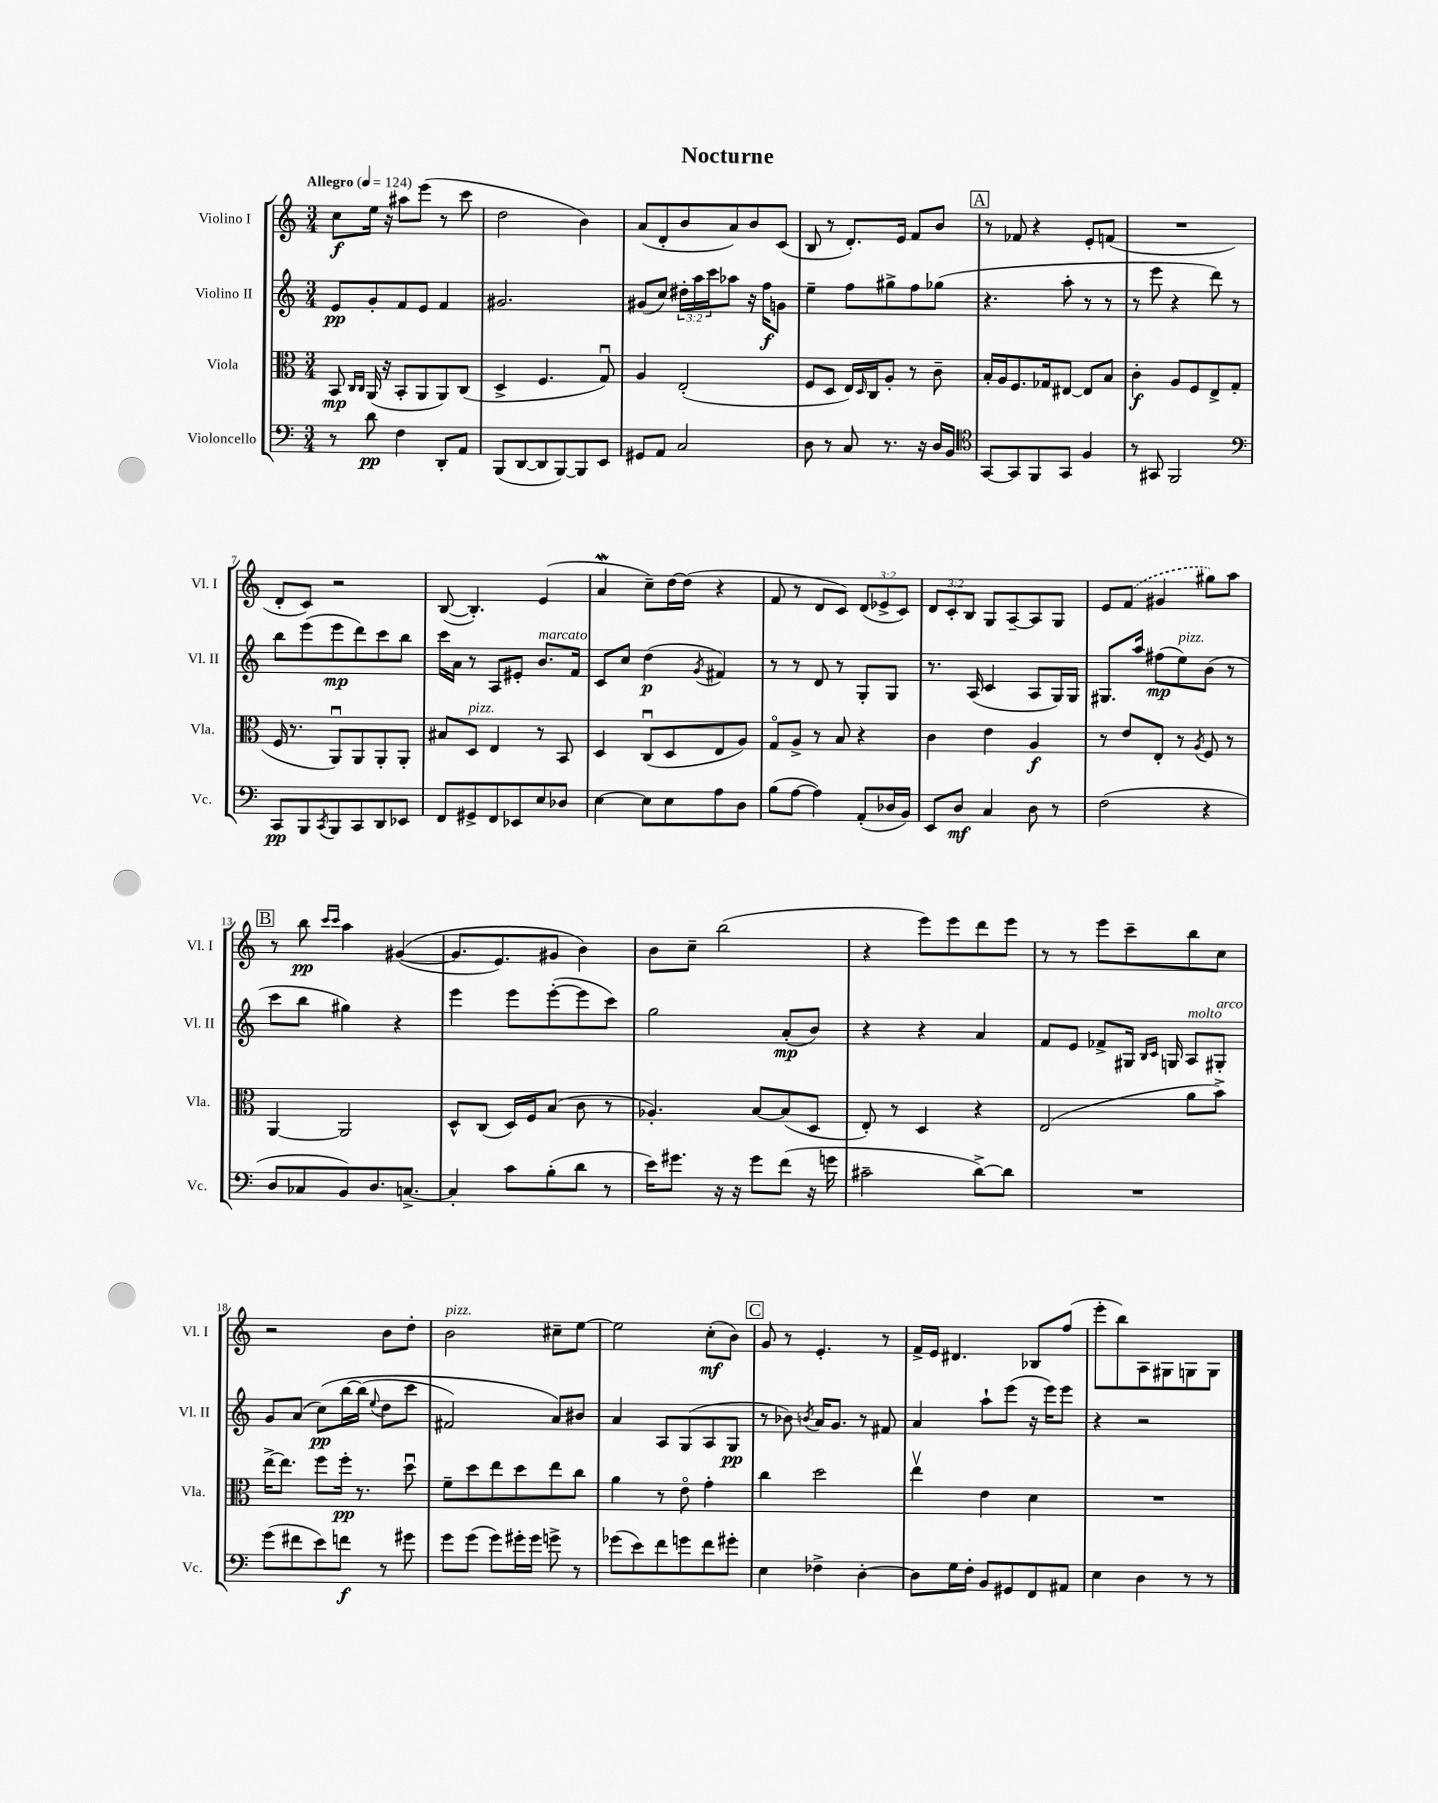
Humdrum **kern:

**kern	**kern	**kern	**kern
*staff4	*staff3	*staff2	*staff1
*clefF4	*clefC3	*clefG2	*clefG2
*k[]	*k[]	*k[]	*k[]
*M3/4	*M3/4	*M3/4	*M3/4
*MM124	*MM124	*MM124	*MM124
8r	8BB	8e	8cc
.	16qqC	.	.
.	16qqC	.	.
8d	(16AA	8g'	16ee
.	16r	.	16r
4F	8BB'	8f	8aa#
.	8AA	8e	(8eee
8DD'	8AA)	4f	8r
8AA	(8C	.	8ccc
=	=	=	=
(8BBB	4D^	2.g#	2dd
[8DD	.	.	.
8DD]	4.F	.	.
[8BBB)	.	.	.
8BBB]	.	.	4b)
8EE	8Gu)	.	.
=	=	=	=
8GG#	4A	(8g#	(8a
8AA	.	8cc)	8d'
2C	(2E'	24dd#'	8b
.	.	24aa	.
.	.	24ccc	.
.	.	8aa-	8a)
.	.	16r	8b
.	.	16ff	.
.	.	8g	(8c
=	=	=	=
8D	8F	4ee~	8B
8r	8D	.	8r
8C	16E)	8ff	8.d')
.	16qqD	.	.
.	16C	.	.
8.r	8A'	8gg#^	.
.	.	.	16e
.	8r	8ff	8f
16r	.	.	.
16D	8c~	(8gg-	8b
16BB	.	.	.
=	=	=	=
*clefC4	*	*	*
[8GG	16B'	4.r	8r
.	16A	.	.
8GG]	8.F	.	8f-
8FF	.	.	4r
.	16G-	.	.
8GG	[8E#	8aa'	.
4F	8E#]	8r	8e'
.	8B	8r	(8f
=	=	=	=
8r	4c'	8r	2.r
8GG#	.	8eee	.
2FF	8A	4r	.
.	8F	.	.
.	8E^	8ddd)	.
.	(8G	8r	.
=	=	=	=
*clefF4	*	*	*
8CC	16F	8bb	8d'
.	8.r	.	.
8BBB	.	(8eee	8c)
8qCC	.	.	.
8BBB	8AAu)	8eee	2r
8CC	8AA	8ddd)	.
8DD	8AA'	8ccc	.
8EE-	8AA'	8bb	.
=	=	=	=
8FF	8B#	16ccc	([8B
.	.	16a	.
8GG#^	8D	8r	4.B'])
8FF	4E	8A	.
8EE-	.	8e#'	.
8E	8r	8.b	(4e
8D-	8BB	.	.
.	.	16f	.
=	=	=	=
[4E	4D	8c	4a
.	.	8cc	.
8E]	(8Cu	(4dd	8cc~)
8E	8D	.	[16dd
.	.	.	(16dd]
.	.	8qg	.
8A	8E	4f#)	4r
8D	8A)	.	.
=	=	=	=
(8B	8Go	8r	8f
[8A	8A^	8r	8r
4A])	8r	8d	8d
.	8B	8r	8c)
(8AA'	4r	8G'	(12d
.	.	.	12e-^
16D-	.	8G	.
.	.	.	12c)
16BB)	.	.	.
=	=	=	=
8EE	4c	8.r	12d
.	.	.	12c'
8D	.	.	.
.	.	.	12B
.	.	(16A	.
4C	4e	4c	8G
.	.	.	[8A~
8D	4A	8A	8A]
8r	.	16G)	8G
.	.	16G	.
=	=	=	=
(2F	8r	8.G#	8e
.	8e	.	(8f
.	.	16aa	.
.	8E'	(8ff#	4g#
.	8r	8ee)	.
.	8qA	.	.
4r	8F	(8b	8gg#)
.	8r	8r	8aa
=	=	=	=
8D	[4AA	8ccc	8r
8C-	.	8bb	8bb
.	.	.	16qqccc
.	.	.	16qqccc
8BB)	2AA]	4gg#)	4aa
8.D	.	.	.
.	.	4r	&(([4g#
[8.C^	.	.	.
=	=	=	=
4C']	8D^^	4eee	8.g#]
.	(8C	.	.
.	.	.	8.e)
8c	16D)	8eee	.
.	16F	.	.
(8B'	(8B	([8eee'	8g#
8d	8c	8eee]	4b&)
8r	8r	8ccc)	.
=	=	=	=
16e)	4.A-')	2gg	8b
8.g#	.	.	.
.	.	.	8cc~
16r	.	.	(2bb
16r	.	.	.
8g#	[8B	.	.
(8f	(8B]	(8a'	.
16r	8D	8b)	.
16g	.	.	.
=	=	=	=
2c#~	8E')	4r	4r
.	8r	.	.
.	4D	4r	8eee)
.	.	.	8eee
[8d^)	4r	4a	8ddd
8d]	.	.	8eee
=	=	=	=
2.r	(2E	8f	8r
.	.	8e	8r
.	.	8f-^	8eee
.	.	16G#	8ccc~
.	.	16qqB	.
.	.	16qqc	.
.	.	16G	.
.	8a	8A	8bb
.	8b^)	8G#'	8cc
=	=	=	=
(8g	[16ee^	8g	2r
.	8.ee]	.	.
8f#	.	(8a	.
8e)	8ff	&(8cc)	.
8f	16ff'	[16bb	.
.	8.r	(16bb]	.
.	.	8qqee	.
8r	.	8dd	8b
8g#	8ddu	8ccc	8dd'
=	=	=	=
8g	8f~	2f#)	2b
(8g	8dd	.	.
8g)	8ee	.	.
16g#'	8dd	.	.
16g#	.	.	.
8g^	8ee	8a&)	8cc#~
8r	8cc	8b#	[8ee
=	=	=	=
(8g-	4a	4a	2ee]
8e)	.	.	.
8f	8r	8A	.
8g	8eo	(8G	.
8f	4g'	8A	(8cc'
8g#'	.	8G	8b)
=	=	=	=
4E	4cc	8r	8g
.	.	8b-)	8r
.	.	8qb	.
4F-^	2dd	16a	4.e'
.	.	8.g	.
[4D'	.	8r	.
.	.	8f#	8r
=	=	=	=
8D]	4eev	4a	16f^
.	.	.	16e
16G	.	.	4.d#
16F'	.	.	.
8BB	4e	8aa`	.
8GG#	.	(8eee	.
8FF	4d	16r	8B-
.	.	16eee)	.
8AA#	.	8eee	(8ff
=	=	=	=
4E	2.r	4r	8eee'
.	.	.	8bb)
4D	.	2r	8A
.	.	.	8G#
8r	.	.	8G
8r	.	.	8G
==	==	==	==
*-	*-	*-	*-
